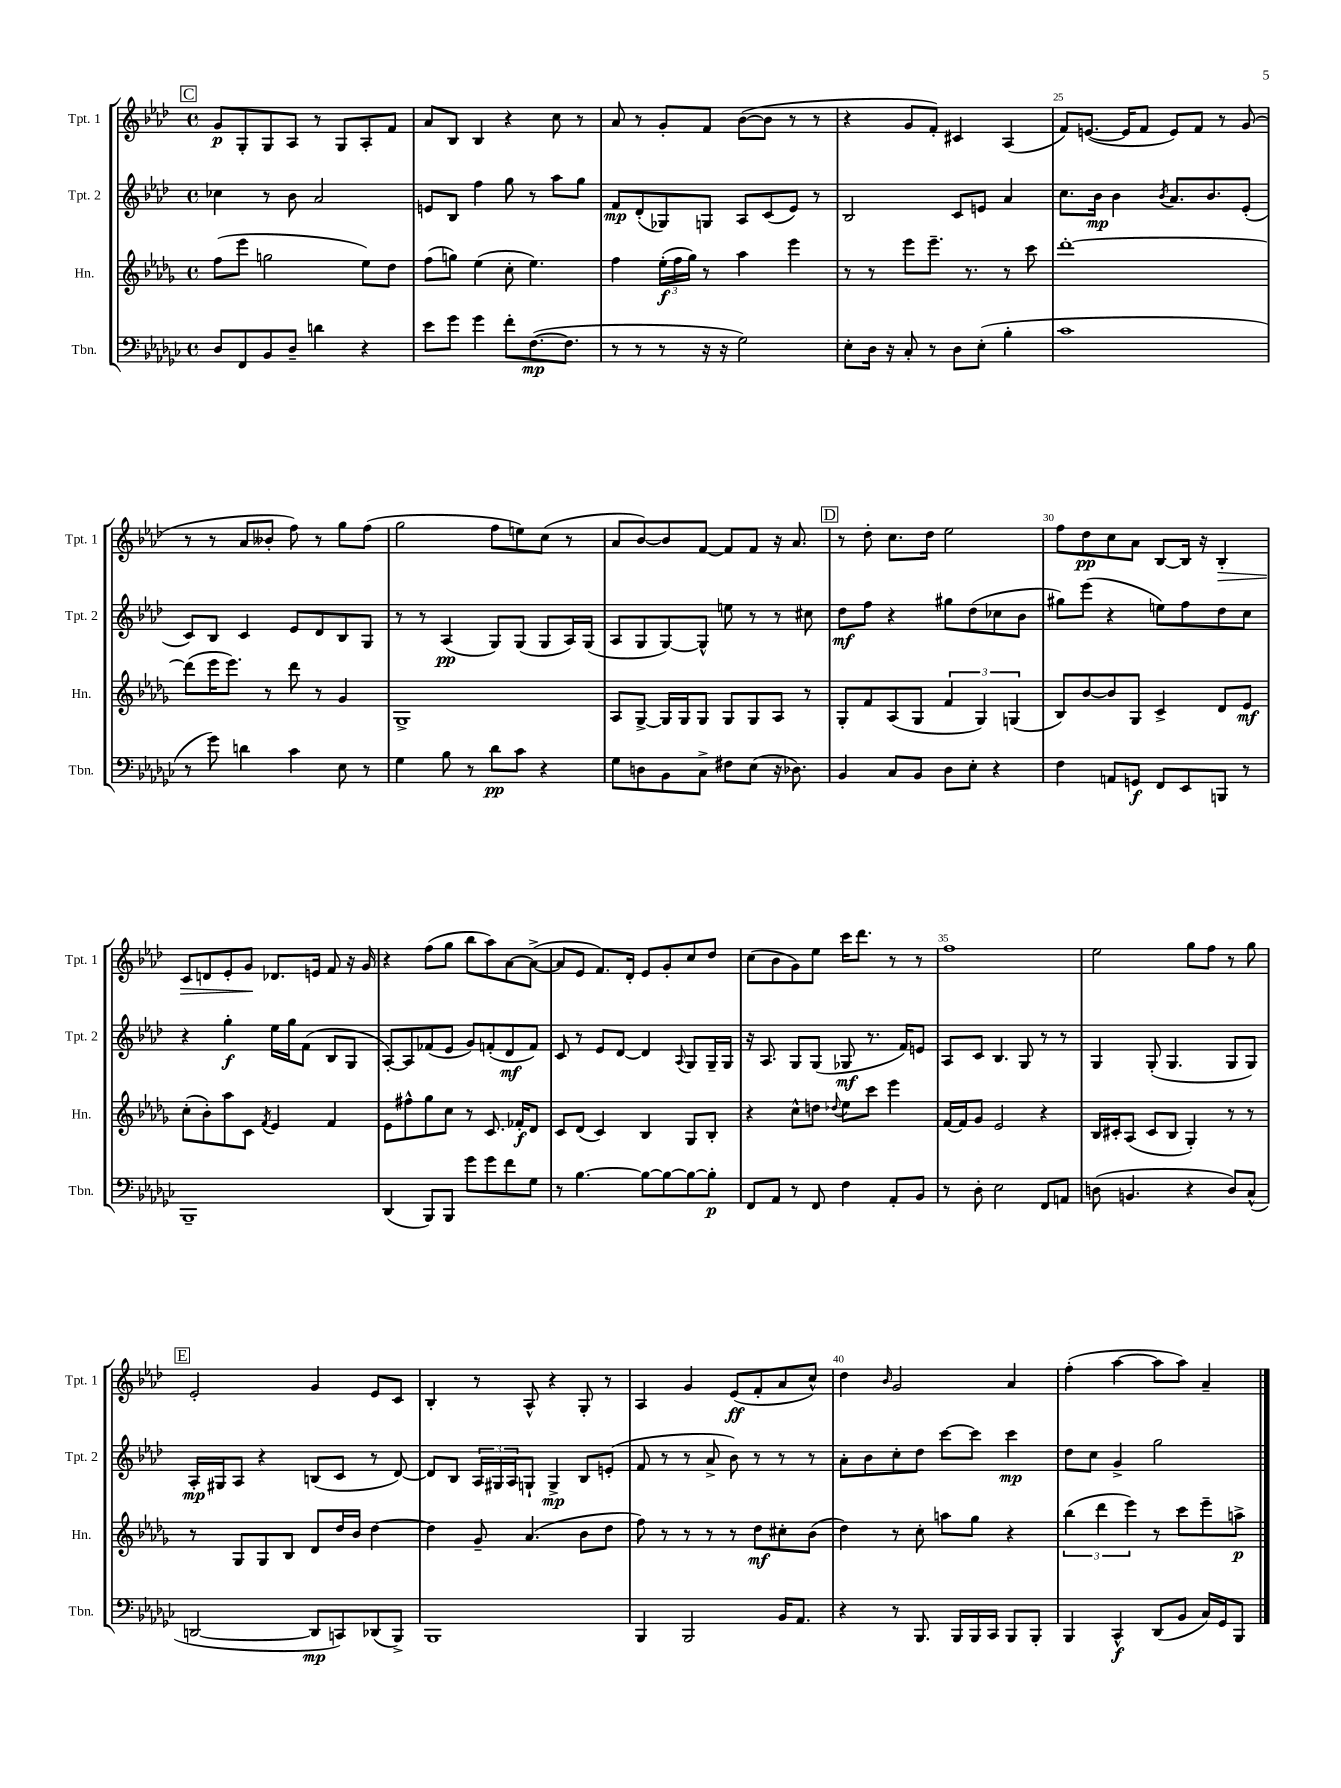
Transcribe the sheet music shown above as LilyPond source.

<<
\new StaffGroup <<
\new Staff = "s0" \with { instrumentName = "Tpt. 1" shortInstrumentName = "Tpt. 1" } {
    \clef treble \key aes \major \defaultTimeSignature \time 4/4
    \mark \markup { \box "C" } g'8\p g8-. g8 aes8 r8 g8 aes8-. f'8 |
    aes'8 bes8 bes4 r4 c''8 r8 |
    aes'8 r8 g'8-. f'8 bes'8~( bes'8 r8 r8 |
    r4 g'8 f'8-.) cis'4 aes4( |
    f'8) e'8.~( e'16 f'8 e'8) f'8 r8 g'8( |
    r8 r8 aes'8 beses'8-. f''8) r8 g''8 f''8( |
    g''2 f''8 e''8) c''8( r8 |
    aes'8 bes'8~) bes'8 f'8~ f'8 f'8 r16 aes'8. |
    \mark \markup { \box "D" } r8 des''8-. c''8. des''16 ees''2 |
    f''8 des''8\pp c''8 aes'8 bes8~ bes16 r16 bes4-.\> |
    c'8 d'8 ees'8-. g'8\! des'8. e'16 f'8 r16 g'16 |
    r4 f''8( g''8 bes''8 aes''8) aes'8~ aes'8~->( |
    aes'8 ees'8 f'8.) des'16-. ees'8 g'8-. c''8 des''8 |
    c''8( bes'8 g'8) ees''8 c'''16 des'''8. r8 r8 |
    f''1 |
    ees''2 g''8 f''8 r8 g''8 |
    \mark \markup { \box "E" } ees'2-. g'4 ees'8 c'8 |
    bes4-. r8 aes8-^ r4 g8-. r8 |
    aes4 g'4 ees'8\ff( f'8-. aes'8 c''8-^) |
    des''4 \grace { bes'16 } g'2 aes'4 |
    f''4-.( aes''4~ aes''8 aes''8) aes'4-- \bar "|." |
}
\new Staff = "s1" \with { instrumentName = "Tpt. 2" shortInstrumentName = "Tpt. 2" } {
    \clef treble \key aes \major \defaultTimeSignature \time 4/4
    \mark \markup { \box "C" } ces''4 r8 bes'8 aes'2 |
    e'8 bes8 f''4 g''8 r8 aes''8 g''8 |
    f'8\mp des'8-.( ges8) g8 aes8 c'8( ees'8) r8 |
    bes2 c'8 e'8 aes'4 |
    c''8. bes'16\mp bes'4 \acciaccatura { bes'8 } aes'8. bes'8. ees'8-.( |
    c'8) bes8 c'4 ees'8 des'8 bes8 g8 |
    r8 r8 aes4\pp( g8) g8( g8 aes16) g16( |
    aes8 g8 g8~) g8-^ e''8 r8 r8 cis''8 |
    \mark \markup { \box "D" } des''8\mf f''8 r4 gis''8 des''8( ces''8 bes'8 |
    gis''8) ees'''8( r4 e''8) f''8 des''8 c''8 |
    r4 g''4-.\f ees''16 g''16 f'8( bes8 g8 |
    aes8~-.) aes8 fes'8( ees'8 g'8) f'8-.( des'8\mf f'8) |
    c'8 r8 ees'8 des'8~ des'4 \appoggiatura { aes8 } g8 g16-- g16 |
    r16 aes8. g8 g8( ges8\mf r8. f'16) e'8 |
    aes8 c'8 bes4. g8 r8 r8 |
    g4 g8-.( g4. g8 g8) |
    \mark \markup { \box "E" } aes16-.\mp gis16 aes8 r4 b8( c'8 r8 des'8~) |
    des'8 bes8 \tuplet 3/2 { aes16 gis16 aes16 } g8-! g4->\mp bes8 e'8-.( |
    f'8 r8 r8 aes'8-> bes'8) r8 r8 r8 |
    aes'8-. bes'8 c''8-. des''8 c'''8~ c'''8 c'''4\mp |
    des''8 c''8 g'4-> g''2 \bar "|." |
}
\new Staff = "s2" \with { instrumentName = "Hn." shortInstrumentName = "Hn." } {
    \clef treble \key des \major \defaultTimeSignature \time 4/4
    \mark \markup { \box "C" } f''8( ees'''8 g''2 ees''8) des''8 |
    f''8( g''8) ees''4( c''8-. ees''4.) |
    f''4 \tuplet 3/2 { ees''16-.\f( f''16 ges''16) } r8 aes''4 ees'''4 |
    r8 r8 ees'''8 ees'''8.-- r8. r8 c'''8 |
    des'''1~-. |
    des'''8( ees'''16 ees'''8.) r8 des'''8 r8 ges'4 |
    ges1-> |
    aes8 ges8~-> ges16 ges16 ges8 ges8 ges8 aes8 r8 |
    \mark \markup { \box "D" } ges8-. f'8 aes8( ges8 \tuplet 3/2 { f'4 ges4) g4( } |
    bes8) bes'8~ bes'8 ges8 c'4-> des'8 ees'8\mf |
    c''8-.( bes'8-.) aes''8 c'8 \acciaccatura { f'8 } ees'4 f'4 |
    ees'8 fis''8-^ ges''8 c''8 r8 c'8. fes'16-.\f des'8 |
    c'8 des'8( c'4) bes4 ges8 bes8-. |
    r4 c''8-^ d''8 \appoggiatura { des''8 } ees''8 c'''8 ees'''4 |
    f'16~ f'16 ges'8 ees'2 r4 |
    bes16 cis'16-. aes8( cis'8 bes8 ges4-.) r8 r8 |
    \mark \markup { \box "E" } r8 ges8 ges8 bes8 des'8 des''16 bes'16 des''4~ |
    des''4 ges'8-- aes'4.( bes'8 des''8 |
    f''8) r8 r8 r8 r8 des''8\mf cis''8-. bes'8( |
    des''4) r8 c''8-. a''8 ges''8 r4 |
    \tuplet 3/2 { bes''4( des'''4 ees'''4) } r8 c'''8 ees'''8-- a''8->\p \bar "|." |
}
\new Staff = "s3" \with { instrumentName = "Tbn." shortInstrumentName = "Tbn." } {
    \clef bass \key ges \major \defaultTimeSignature \time 4/4
    \mark \markup { \box "C" } des8 f,8 bes,8 des8-- d'4 r4 |
    ees'8 ges'8 ges'4 f'8-. f8.~\mp( f8. |
    r8 r8 r8 r16 r16 ges2) |
    ees8-. des16 r16 ces8-. r8 des8 ees8-.( bes4-. |
    ces'1 |
    r8 ges'8) d'4 ces'4 ees8 r8 |
    ges4 bes8 r8 des'8\pp ces'8 r4 |
    ges8 d8 bes,8 ces8-> fis8 ees8( r16 des8.) |
    \mark \markup { \box "D" } bes,4 ces8 bes,8 des8 ees8-. r4 |
    f4 a,8 g,8\f f,8 ees,8 b,,8 r8 |
    bes,,1-- |
    des,4( bes,,8) bes,,8 ges'8 ges'8 f'8 ges8 |
    r8 bes4.~ bes8~ bes8~ bes8~ bes8-.\p |
    f,8 aes,8 r8 f,8 f4 aes,8-. bes,8 |
    r8 des8-. ees2 f,8 a,8 |
    d8( b,4. r4 d8) ces8-^( |
    \mark \markup { \box "E" } d,2~ d,8\mp c,8) des,8( bes,,8->) |
    bes,,1 |
    bes,,4 bes,,2 bes,16 aes,8. |
    r4 r8 bes,,8. bes,,16 bes,,16 ces,16 bes,,8 bes,,8-. |
    bes,,4 ces,4-^\f des,8( bes,8 ces16) ges,16 bes,,8 \bar "|." |
}
>>
>>
\layout { \context { \Score currentBarNumber = #21 \override BarNumber.break-visibility = ##(#f #t #t) barNumberVisibility = #(every-nth-bar-number-visible 5) } }
